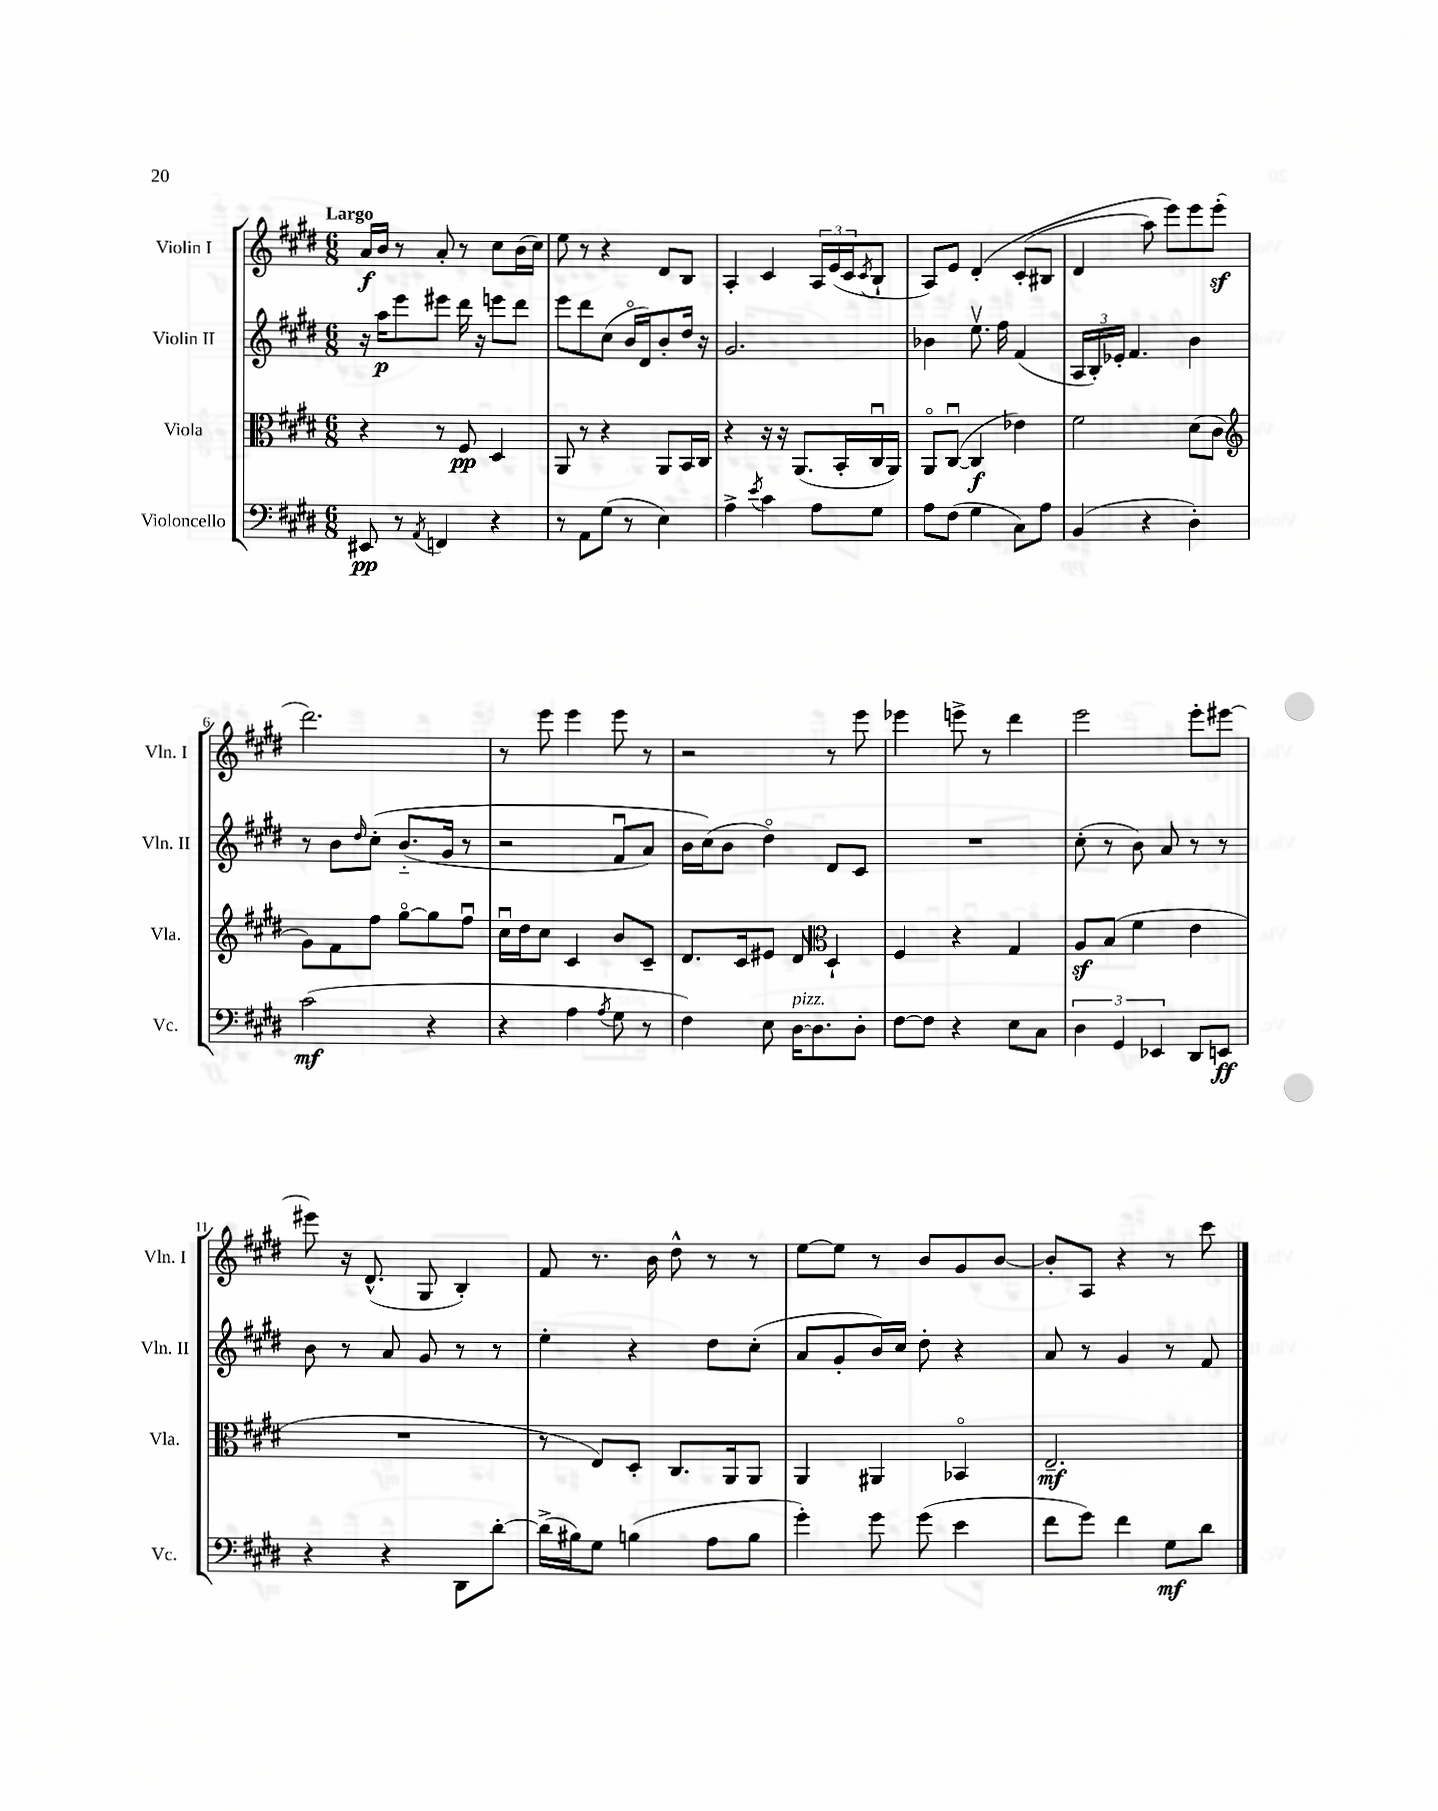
<<
\new StaffGroup <<
\new Staff = "s0" \with { instrumentName = "Violin I" shortInstrumentName = "Vln. I" } {
    \clef treble \key e \major \numericTimeSignature \time 6/8 \tempo "Largo"
    a'16\f b'16 r8 a'8-. r8 cis''8 b'16( cis''16) |
    e''8 r8 r4 dis'8 b8 |
    a4-. cis'4 \tuplet 3/2 { a16 e'16( cis'16 } \acciaccatura { cis'8 } b8-! |
    a8) e'8 dis'4-.\( cis'8-.( bis8 |
    dis'4 a''8) e'''8\) e'''8 e'''8-.\sf( |
    dis'''2.) |
    r8 e'''8 e'''4 e'''8 r8 |
    r2 r8 e'''8 |
    ees'''4 e'''8-> r8 dis'''4 |
    e'''2 e'''8-. eis'''8~ |
    eis'''8 r16 dis'8.-^( gis8 b4-.) |
    fis'8 r8. b'16 dis''8-^ r8 r8 |
    e''8~ e''8 r8 b'8 gis'8 b'8~ |
    b'8-. a8 r4 r8 cis'''8 \bar "|." |
}
\new Staff = "s1" \with { instrumentName = "Violin II" shortInstrumentName = "Vln. II" } {
    \clef treble \key e \major \numericTimeSignature \time 6/8
    r16 a''16\p e'''8 eis'''8 dis'''16 r16 e'''8 dis'''8 |
    e'''8 dis'''8 cis''8( b'16\flageolet dis'16) b'8-. dis''16 r16 |
    gis'2. |
    bes'4 e''8.\upbow fis''16 fis'4( |
    \tuplet 3/2 { a16 b16-.) ees'16-. } fis'4. b'4 |
    r8 b'8 \grace { dis''16 } cis''8-.\( b'8.-_( gis'16 r8 |
    r2 fis'8\downbow a'8) |
    b'16 cis''16(\) b'8 dis''4\flageolet) dis'8 cis'8 |
    R2. |
    cis''8-.( r8 b'8) a'8 r8 r8 |
    b'8 r8 a'8 gis'8 r8 r8 |
    e''4-. r4 dis''8 cis''8-.( |
    a'8 gis'8-. b'16) cis''16 dis''8-. r4 |
    a'8 r8 gis'4 r8 fis'8 \bar "|." |
}
\new Staff = "s2" \with { instrumentName = "Viola" shortInstrumentName = "Vla." } {
    \clef alto \key e \major \numericTimeSignature \time 6/8
    r4 r8 fis8\pp dis4 |
    a,8 r8 r4 a,8 b,16 cis16 |
    r4 r16 r16 a,8.( b,16-. cis16\downbow a,16) |
    a,8\flageolet cis8~\downbow( cis4\f ees'4) |
    fis'2 dis'8( cis'8 |
    \clef treble gis'8) fis'8 fis''8 gis''8~\flageolet gis''8 fis''8\downbow |
    cis''16\downbow dis''16 cis''8 cis'4 b'8 cis'8-- |
    dis'8. cis'16 eis'8 dis'8 \clef alto dis4-! |
    fis4 r4 gis4 |
    a8\sf b8( fis'4 e'4 |
    R2. |
    r8 e8) dis8-. cis8. a,16 a,8 |
    a,4 ais,4 bes,4\flageolet |
    e2.--\mf \bar "|." |
}
\new Staff = "s3" \with { instrumentName = "Violoncello" shortInstrumentName = "Vc." } {
    \clef bass \key e \major \numericTimeSignature \time 6/8
    eis,8\pp r8 \acciaccatura { a,8 } f,4 r4 |
    r8 a,8 gis8( r8 e4) |
    a4-> \acciaccatura { e'8 } cis'4 a8 gis8 |
    a8 fis8( gis4 cis8) a8 |
    b,4( r4 dis4-.) |
    cis'2\mf( r4 |
    r4 a4 \acciaccatura { a8 } gis8 r8 |
    fis4) e8 dis16~^\markup { \italic "pizz." } dis8. dis8-. |
    fis8~ fis8 r4 e8 cis8 |
    \tuplet 3/2 { dis4 gis,4 ees,4 } dis,8 e,8\ff |
    r4 r4 dis,8 dis'8~-. |
    dis'16->( bis16) gis8 b4( a8 b8 |
    gis'4-.) gis'8 gis'8( e'4 |
    fis'8 gis'8) fis'4 gis8\mf dis'8 \bar "|." |
}
>>
>>
